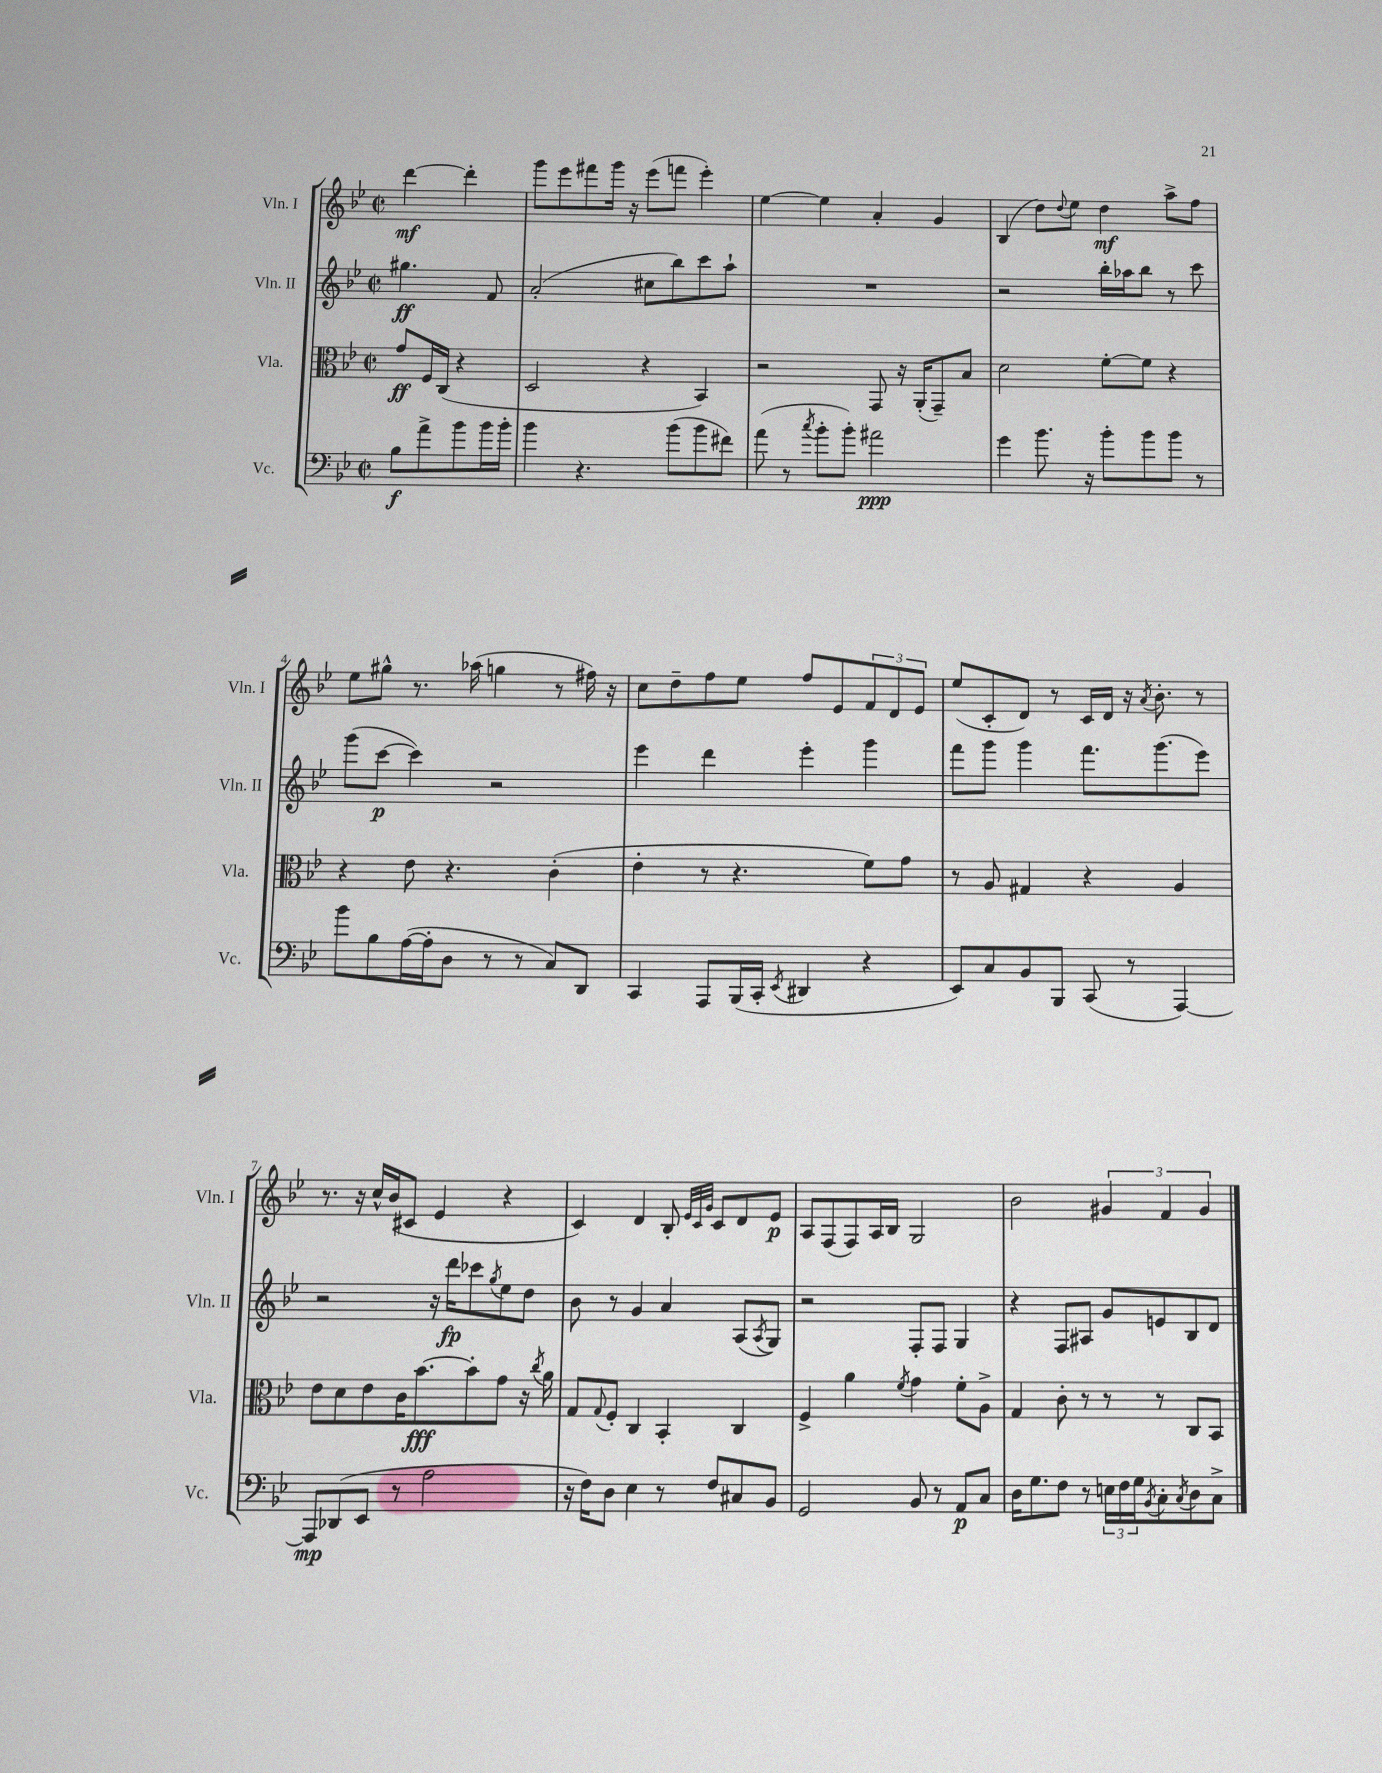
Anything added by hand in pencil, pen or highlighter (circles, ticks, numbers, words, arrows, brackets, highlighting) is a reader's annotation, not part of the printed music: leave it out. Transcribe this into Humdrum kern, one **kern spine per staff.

**kern	**kern	**kern	**kern
*staff4	*staff3	*staff2	*staff1
*clefF4	*clefC3	*clefG2	*clefG2
*k[b-e-]	*k[b-e-]	*k[b-e-]	*k[b-e-]
*M2/2	*M2/2	*M2/2	*M2/2
*met(c|)	*met(c|)	*met(c|)	*met(c|)
8B-\L	8g/L	4.gg#\	[4ddd\
8a^\	16F/L	.	.
.	(16C/JJ	.	.
8b-\	4r	.	4ddd'\]
16b-\L	.	8f/	.
16b-'\JJ	.	.	.
=	=	=	=
4b-\	2D/	(2a'/	8ggg\L
.	.	.	8eee-\
4.r	.	.	8fff#\
.	.	.	16ggg\Jk
.	.	.	16r
.	4r	8cc#\L	(8eee-\L
(8b-\L	.	8bb-\)	8fff\J
8b-\	4BB-/)	8ccc\	4eee-'\)
8f#\J)	.	8aa`\J	.
=	=	=	=
(8a\	2r	1r	[4ee-\
8r	.	.	.
8qcc/	.	.	.
8b-'\L	.	.	4ee-\]
8b-'\J)	.	.	.
2a#\	8GG/	.	4a'/
.	16r	.	.
.	(16AA'/LK	.	.
.	8GG~/)	.	4g/
.	8B-/J	.	.
=	=	=	=
4g\	2d\	2r	(4B-/
8.b-\	.	.	8dd\L)
.	.	.	8qqdd/
.	.	.	8ee-\J
16r	.	.	.
8b-'\L	[8f'\L	16bb-'\LL	4dd\
.	.	16aa-\J	.
8b-\	8f\]J	8bb-\J	.
8b-\J	4r	8r	8aa^\L
8r	.	8ccc\	8ff\J
=	=	=	=
8b-\L	4r	(8ggg\L	8ee-\L
8B-\	.	[8ccc\J	8gg#^^\J
([16A\L	8e-\	4ccc\])	8.r
16A'\]J	.	.	.
8D\J	4.r	.	.
.	.	.	(16aa-\
8r	.	2r	4gg\
8r	.	.	.
8C/L)	(4c'\	.	8r
8DD/J	.	.	16ff#\)
.	.	.	16r
=	=	=	=
4CC/	4e-'\	4eee-\	8cc\L
.	.	.	8dd~\
8AAA/L	8r	4ddd\	8ff\
(16BBB-/L	4.r	.	8ee-\J
16CC'/JJ	.	.	.
8qEE-/	.	.	.
4DD#/	.	4eee-'\	8ff/L
.	.	.	8e-/
4r	8f\L)	4ggg\	12f/
.	.	.	12d/
.	8g\J	.	.
.	.	.	12e-/J
=	=	=	=
8EE-/L)	8r	8fff\L	(8ee-/L
8C/	8A/	8ggg\J	8c'/
8BB-/	4G#/	4ggg\	8d/J)
8BBB-/J	.	.	8r
(8CC/	4r	8.fff\L	16c/LL
.	.	.	16d/JJ
8r	.	.	16r
.	.	.	8qa/
.	.	(8.ggg\	8.b-'\
[4AAA/)	4A/	.	.
.	.	8eee-\J)	8r
=	=	=	=
8AAA/]L	8e-\L	2r	8.r
(8DD-/	8d\	.	.
.	.	.	16r
8EE-/J	8e-\	.	16cc^^/LL
.	.	.	(16b-/J
8r	16c\K	.	8c#/J
.	[8.b-\	.	.
2A\	.	16r	4e-/
.	.	16ddd\LK	.
.	8b-'\]	8ccc-\	.
.	.	8qgg/	.
.	8g\J	8ee-\	4r
.	16r	8dd\J	.
.	8qcc/	.	.
.	16a\	.	.
=	=	=	=
16r	8G/L	8b-\	4c/)
16F\LK)	.	.	.
.	8qqG/	.	.
8D\J	8F'/J	8r	.
4E-\	4C/	4g/	4d/
8r	4BB-'/	4a/	8B-'/
.	.	.	32qqe-/LLL
.	.	.	32qqc/
.	.	.	32qqg/JJJ
8F/L	.	.	8c/L
8C#/	4C/	(8A/L	8d/
.	.	8qA/	.
8BB-/J	.	8G/J)	8e-/J
=	=	=	=
2GG/	4F^/	2r	8A/L
.	.	.	(8F/
.	4a\	.	8F/)
.	.	.	16A/L
.	.	.	16B-/JJ
.	8qf/	.	.
8BB-/	4g\	8F'/L	2G/
8r	.	8F/J	.
8AA/L	8f'\L	4G/	.
8C/J	8A^\J	.	.
=	=	=	=
16D\LK	4G/	4r	2b-\
8.G\	.	.	.
8F\J	8c'\	8F/L	.
8r	8r	8A#/J	.
24E\LL	8r	8g/L	6g#/
24F\	.	.	.
24G\J	.	.	.
8qBB-/	.	.	.
8C'\	8r	8e/	.
.	.	.	6f/
8qC/	.	.	.
8D\	8C/L	8B-/	.
.	.	.	6g#/
8C^\J	8BB-/J	8d/J	.
==	==	==	==
*-	*-	*-	*-
